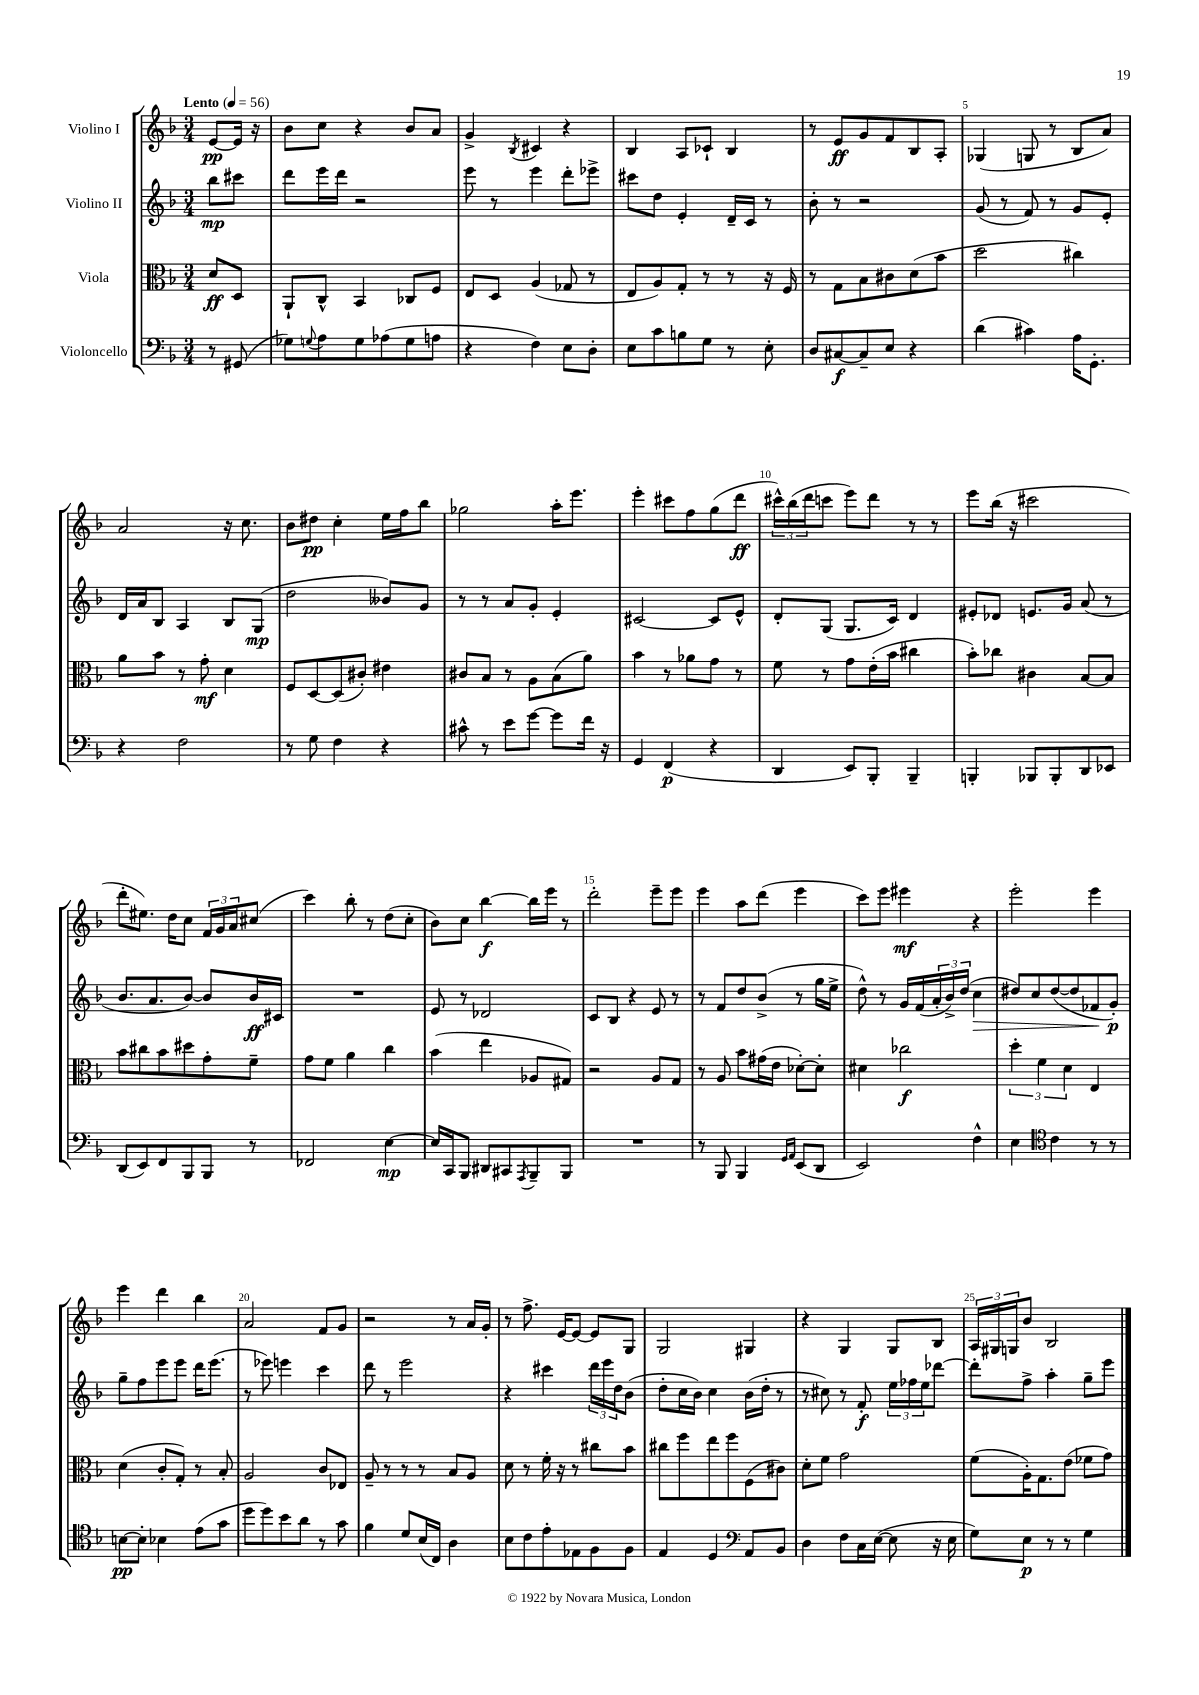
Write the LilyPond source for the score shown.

<<
\new StaffGroup <<
\new Staff = "s0" \with { instrumentName = "Violino I" } {
    \clef treble \key f \major \numericTimeSignature \time 3/4 \partial 4 \tempo "Lento" 4 = 56
    e'8~\pp e'16 r16 |
    bes'8 c''8 r4 bes'8 a'8 |
    g'4-> \acciaccatura { bes8 } cis'4 r4 |
    bes4 a8 ces'8-! bes4 |
    r8 e'8\ff g'8 f'8 bes8 a8-. |
    ges4( g8 r8 bes8 a'8) |
    a'2 r16 c''8. |
    bes'8 dis''8\pp c''4-. e''16 f''16 bes''8 |
    ges''2 a''16-. e'''8. |
    e'''4-. cis'''8 f''8 g''8( d'''8\ff |
    \tuplet 3/2 { cis'''16-^) bes''16( d'''16 } c'''8 e'''8) d'''8 r8 r8 |
    e'''8 bes''16( r16 cis'''2 |
    d'''8-. eis''8.) d''16 c''8 \tuplet 3/2 { f'16 g'16 a'16 } cis''8( |
    c'''4) bes''8-. r8 d''8( c''8-. |
    bes'8) c''8 bes''4~\f bes''16 e'''16 r8 |
    d'''2-. e'''8-- e'''8 |
    e'''4 a''8 d'''8( e'''4 |
    c'''8) e'''8 eis'''4\mf r4 |
    e'''2-. e'''4 |
    e'''4 d'''4 bes''4 |
    a'2 f'8 g'8 |
    r2 r8 a'16 g'16-. |
    r8 f''8.-> e'16~ e'8~ e'8 g8 |
    g2 gis4 |
    r4 g4 g8 bes8 |
    \tuplet 3/2 { a16 gis16 g16 } bes'8 bes2 \bar "|." |
}
\new Staff = "s1" \with { instrumentName = "Violino II" } {
    \clef treble \key f \major \numericTimeSignature \time 3/4 \partial 4
    bes''8\mp cis'''8 |
    d'''8 e'''16 d'''16 r2 |
    e'''8 r8 e'''4 d'''8-. ees'''8-> |
    cis'''8 d''8 e'4-. d'16-- c'16 r8 |
    bes'8-. r8 r2 |
    g'8( r8 f'8) r8 g'8 e'8-. |
    d'16 a'16 bes8 a4 bes8 g8\mp( |
    d''2 beses'8) g'8 |
    r8 r8 a'8 g'8-. e'4-. |
    cis'2~ cis'8 e'8-^ |
    d'8-. g8( g8. c'16) d'4 |
    eis'8-. des'8 e'8. g'16 a'8( r8 |
    bes'8. a'8. bes'8~) bes'8 bes'16\ff cis'16 |
    R2. |
    e'8 r8 des'2 |
    c'8 bes8 r4 e'8 r8 |
    r8 f'8 d''8 bes'8->( r8 g''16 e''16-> |
    d''8-^) r8 g'16 f'16( \tuplet 3/2 { a'16-. bes'16->) d''16( } c''4\> |
    dis''8) c''8 dis''8~( dis''8 fes'8\! g'8-.\p) |
    g''8-- f''8 e'''8 e'''8 d'''16 e'''8.( |
    r8 ees'''8) e'''4 c'''4 |
    d'''8 r8 e'''2 |
    r4 cis'''4 \tuplet 3/2 { d'''16 e'''16 d''16 } bes'8( |
    d''8-. c''16 bes'16) c''4 bes'16( d''16-. r8 |
    r8 cis''8) r8 f'8-.\f \tuplet 3/2 { e''16 fes''16 e''16 } des'''8~ |
    des'''8-. f''8-> a''4-. g''8-- e'''8 \bar "|." |
}
\new Staff = "s2" \with { instrumentName = "Viola" } {
    \clef alto \key f \major \numericTimeSignature \time 3/4 \partial 4
    d'8\ff d8 |
    a,8-! c8-^ bes,4 ces8 f8 |
    e8 d8 a4( ges8 r8 |
    e8 a8) g8-. r8 r8 r16 f16 |
    r8 g8 bes8 cis'8 d'8( bes'8 |
    d''2 cis''4) |
    a'8 bes'8 r8 g'8-.\mf d'4 |
    f8 d8~ d8( cis'8-.) eis'4 |
    cis'8 bes8 r8 a8 bes8( a'8) |
    bes'4 r8 aes'8 g'8 r8 |
    f'8 r8 g'8 e'16-.( bes'16 cis''4 |
    bes'8-.) ces''8 cis'4 bes8~ bes8 |
    bes'8 cis''8 bes'8 dis''8 g'8-. f'8-- |
    g'8 f'8 a'4 c''4 |
    bes'4( e''4 aes8 gis8) |
    r2 a8 g8 |
    r8 a8 bes'8 gis'16( e'16 des'8~-.) des'8-. |
    dis'4 ces''2\f |
    \tuplet 3/2 { d''4-. f'4 d'4 } e4 |
    d'4( c'8-. g8-.) r8 bes8-. |
    a2 c'8 ees8 |
    a8-- r8 r8 r8 bes8 a8 |
    d'8 r8 f'16-. r16 r8 cis''8 bes'8 |
    cis''8 f''8 e''8 f''8 f8( cis'8) |
    d'8-. f'8 g'2 |
    f'8( a16-.) g8. e'8( fes'8 g'8) \bar "|." |
}
\new Staff = "s3" \with { instrumentName = "Violoncello" } {
    \clef bass \key f \major \numericTimeSignature \time 3/4 \partial 4
    r8 gis,8( |
    ges8) \appoggiatura { g8 } a8 g8 aes8( g8 a8 |
    r4 f4) e8 d8-. |
    e8 c'8 b8 g8 r8 e8-. |
    d8 cis8~\f cis8-- e8 r4 |
    d'4( cis'4) a16 g,8.-. |
    r4 f2 |
    r8 g8 f4 r4 |
    cis'8-^ r8 e'8 g'8~ g'8 f'16 r16 |
    g,4 f,4\p( r4 |
    d,4 e,8) bes,,8-. bes,,4-- |
    b,,4-. bes,,8 bes,,8-. d,8 ees,8 |
    d,8( e,8) f,8 bes,,8 bes,,8 r8 |
    fes,2 e4~\mp |
    e16 c,16 bes,,8 dis,8 cis,8 \acciaccatura { a,,8 } bes,,8-- bes,,8 |
    R2. |
    r8 bes,,8 bes,,4 \grace { g,16 a,16 } e,8( d,8 |
    e,2) f4-^ |
    e4 \clef tenor c'4 r8 r8 |
    b8~\pp b8-. bes4 e'8( g'8 |
    d''8 d''8) bes'8 a'8 r8 g'8 |
    f'4 d'8 bes16( c16) a4 |
    bes8 c'8 e'8-. ees8 f8 f8 |
    e4 d4 \clef bass a,8 bes,8 |
    d4 f8 c16 e16~( e8 r16 e16 |
    g8) e8\p r8 r8 g4 \bar "|." |
}
>>
>>
\layout { \context { \Score \override BarNumber.break-visibility = ##(#f #t #t) barNumberVisibility = #(every-nth-bar-number-visible 5) } }
